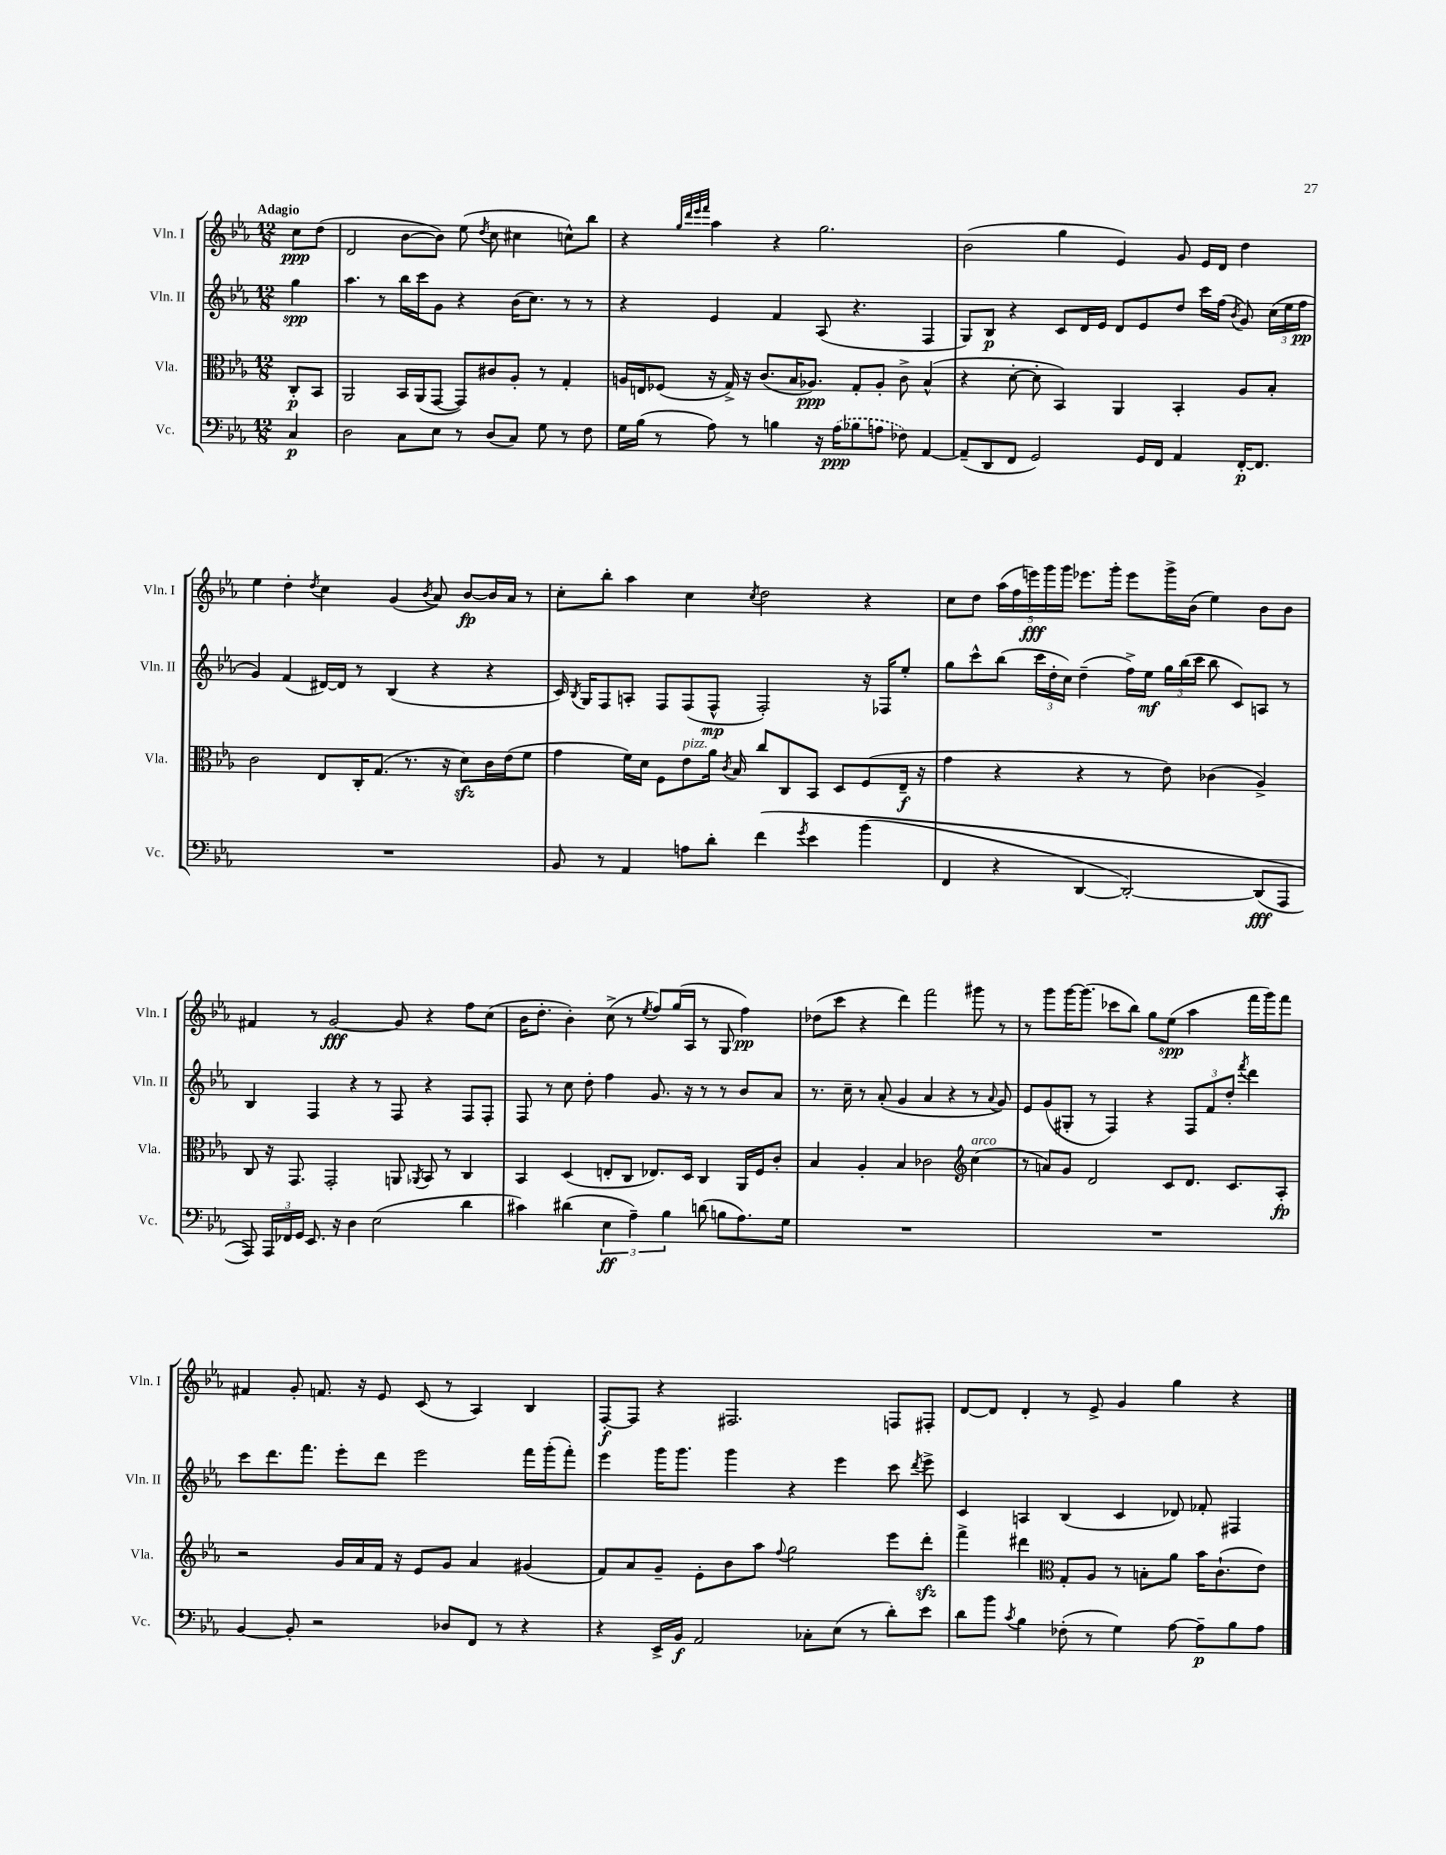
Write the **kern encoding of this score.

**kern	**dynam	**kern	**dynam	**kern	**dynam	**kern	**dynam
*part4	*part4	*part3	*part3	*part2	*part2	*part1	*part1
*staff4	*staff4	*staff3	*staff3	*staff2	*staff2	*staff1	*staff1
*I"Vc.	*	*I"Vla.	*	*I"Vln. II	*	*I"Vln. I	*
*I'Vc.	*	*I'Vla.	*	*I'Vln. II	*	*I'Vln. I	*
*clefF4	*	*clefC3	*	*clefG2	*	*clefG2	*
*k[b-e-a-]	*	*k[b-e-a-]	*	*k[b-e-a-]	*	*k[b-e-a-]	*
*M12/8	*	*M12/8	*	*M12/8	*	*M12/8	*
=	=	=	=	=	=	=	=
!	!	!	!	!	!	!LO:TX:a:B:t=Adagio	!
4C/	p	8C'/L	p	4gg\	spp	8cc\L	ppp
.	.	8BB-/J	.	.	.	(8dd\J	.
=1	=1	=1	=1	=1	=1	=1	=1
2D\	.	2AA-/	.	4.aa-\	.	2d/	.
.	.	.	.	8r	.	.	.
8C\L	.	16BB-/LL	.	16bb-\LL	.	[8b-\L	.
.	.	(16AA-/J	.	16ccc\J	.	.	.
8E-\J	.	[8GG/J	.	8g\J	.	8b-\J])	.
8r	.	8GG/L])	.	4r	.	(8ee-\	.
.	.	.	.	.	.	8qdd/	.
(8D/L	.	8c#X/	.	.	.	8cc\	.
8C/J)	.	8A-'/J	.	(16b-\KL	.	4cc#X\	.
.	.	.	.	8.cc\J)	.	.	.
8G\	.	8r	.	.	.	.	.
8r	.	4G'/	.	8r	.	8ccn^^\L)	.
8F\	.	.	.	8r	.	8bb-\J	.
=2	=2	=2	=2	=2	=2	=2	=2
16G\LL	.	16An/LL	.	4r	.	4r	.
(16B-\JJ	.	16En/J	.	.	.	.	.
8r	.	(8F-X/J	.	.	.	.	.
.	.	.	.	.	.	32qqgg/LLL	.
.	.	.	.	.	.	32qqddd/	.
.	.	.	.	.	.	32qqeee-/	.
.	.	.	.	.	.	32qqfff/JJJ	.
8A-\)	.	16r	.	4e-/	.	4aa-\	.
.	.	16G^/)	.	.	.	.	.
8r	.	16r	.	.	.	.	.
.	.	(8.c/L	.	.	.	.	.
4Bn\	.	.	.	4f/	.	4r	.
.	.	16B-/K	.	.	.	.	.
.	.	8.A-X/J)	ppp	.	.	.	.
16r	.	.	.	(8A-/	.	2.gg\	.
(16A-\KL	ppp	.	.	.	.	.	.
8B-X\	.	8G'/L	.	4.r	.	.	.
8An\J	.	8A-'/J	.	.	.	.	.
8F-X\)	.	8c^\	.	.	.	.	.
[4AA-/	.	(4B-^^/	.	4F/	.	.	.
=3	=3	=3	=3	=3	=3	=3	=3
(8AA-~/L]	.	4r	.	8G/L)	.	(2b-\	.
8DD/	.	.	.	8B-/J	p	.	.
8FF/J	.	[8d'\	.	4r	.	.	.
2GG/)	.	8d'\]	.	.	.	.	.
.	.	4BB-/)	.	8c/L	.	4gg\	.
.	.	.	.	16d/L	.	.	.
.	.	.	.	16e-/JJ	.	.	.
.	.	4AA-/	.	8d/L	.	4e-/)	.
16GG/LL	.	.	.	8e-/	.	.	.
16FF/JJ	.	.	.	.	.	.	.
4AA-/	.	4BB-'/	.	8dd/J	.	8g/	.
.	.	.	.	16ccc\LL	.	16e-/LL	.
.	.	.	.	(16ff\JJ	.	16d/JJ	.
.	.	.	.	8qb-/	.	.	.
[16FF'/KL	p	8A-/L	.	8g/)	.	4dd\	.
8.FF/J]	.	.	.	.	.	.	.
.	.	8B-'/J	.	(24cc\LL	.	.	.
.	.	.	.	24ee-\	.	.	.
.	.	.	.	24ff\JJ	pp	.	.
!!LO:LB:g=z
=4	=4	=4	=4	=4	=4	=4	=4
1.r	.	2c\	.	4g/)	.	4ee-\	.
.	.	.	.	(4f/	.	4dd'\	.
.	.	.	.	.	.	8qdd/	.
.	.	8E-/L	.	[16d#X/LL)	.	4cc\	.
.	.	.	.	16d#/JJ]	.	.	.
.	.	16C'/K	.	8r	.	.	.
.	.	(8.G/J	.	.	.	.	.
.	.	.	.	(4B-/	.	(4g/	.
.	.	8.r	.	.	.	.	.
.	.	.	.	.	.	8qb-/	.
.	.	.	.	4r	.	8a-/)	.
.	.	16r	.	.	.	.	.
.	.	8dzz\L)	.	.	.	[8b-/L	fp
.	.	16c\L	.	4r	.	16b-/L]	.
.	.	(16e-\J	.	.	.	16a-/JJ	.
.	.	8f\J	.	.	.	8r	.
=5	=5	=5	=5	=5	=5	=5	=5
8BB-/	.	4g\	.	16c/)	.	8cc'\L	.
.	.	.	.	8qB-/	.	.	.
.	.	.	.	16G/KL	.	.	.
8r	.	.	.	8F/	.	8bb-'\J	.
4AA-/	.	16f\LL)	.	8An'/J	.	4aa-\	.
.	.	16d\JJ	.	.	.	.	.
.	.	8F\L	.	8F/L	.	.	.
!	!	!LO:TX:a:i:t=pizz.	!	!	!	!	!
8An\L	.	8e-\	.	(8F/	.	4cc\	.
8d'\J	.	16a-\Jk	.	8F^^/J	mp	.	.
.	.	8qc/	.	.	.	.	.
.	.	16B-/	.	.	.	.	.
.	.	.	.	.	.	8qcc/	.
(4f\	.	8cc/L	.	2F'/)	.	2dd\	.
.	.	8C/	.	.	.	.	.
8qg/	.	.	.	.	.	.	.
4e-\	.	8BB-/J	.	.	.	.	.
.	.	8D/L	.	.	.	.	.
(4b-\	.	(8F/	.	16r	.	4r	.
.	.	.	.	16F-X/KL	.	.	.
.	.	16E-~/Jk	f	8ee-'/J	.	.	.
.	.	16r	.	.	.	.	.
=6	=6	=6	=6	=6	=6	=6	=6
4FF/	.	4g\	.	8gg\L	.	8cc\L	.
.	.	.	.	8ccc^^\	.	8dd\J	.
4r	.	4r	.	(8bb-\J	.	(20aa-\LL	.
.	.	.	.	.	.	20ff\	.
.	.	.	.	.	.	20eeen\)	fff
.	.	.	.	24ccc\LL	.	.	.
.	.	.	.	.	.	20ggg\	.
.	.	.	.	24dd'\	.	.	.
.	.	.	.	.	.	20ggg\JJ	.
.	.	.	.	24cc\JJ)	.	.	.
[4DD/	.	4r	.	(4dd~\	.	8.eee-X\L	.
.	.	.	.	.	.	16ggg'\Jk	.
2DD'/_)	.	8r	.	16ff^\LL)	.	8eee-\L	.
.	.	.	.	16ee-\JJ	mf	.	.
.	.	8e-\)	.	24gg\LL	.	16ggg^\L	.
.	.	.	.	(24bb-\	.	.	.
.	.	.	.	.	.	(16b-\JJ	.
.	.	.	.	24ccc\JJ	.	.	.
.	.	(4c-X\	.	8bb-\	.	4ee-\)	.
.	.	.	.	8c/L)	.	.	.
(8DD/L]	fff	4A-^/)	.	8An/J	.	8b-\L	.
8AAA-/J	.	.	.	8r	.	8b-\J	.
!!LO:LB:g=z
=7	=7	=7	=7	=7	=7	=7	=7
8AAA-/))	.	8C/	.	4B-/	.	4f#X/	.
24AAA-/LL	.	16r	.	.	.	.	.
24FF-X/	.	.	.	.	.	.	.
.	.	8.GG/	.	.	.	.	.
24GG/JJ	.	.	.	.	.	.	.
8.EE-/	.	.	.	4F/	.	8r	.
.	.	2GG'/	.	.	.	[2g/	fff
16r	.	.	.	.	.	.	.
4D\	.	.	.	4r	.	.	.
(2E-\	.	.	.	8r	.	.	.
.	.	8AAn/	.	8F/	.	8g/]	.
.	.	8qAA-X/	.	.	.	.	.
.	.	8BB-/	.	4r	.	4r	.
.	.	8r	.	.	.	.	.
4d\	.	4C/	.	8F/L	.	8ff\L	.
.	.	.	.	8F'/J	.	(8cc\J	.
=8	=8	=8	=8	=8	=8	=8	=8
4c#X\)	.	4BB-/	.	8F/	.	16b-\KL	.
.	.	.	.	.	.	8.dd'\J	.
.	.	.	.	8r	.	.	.
(4d#X\	.	(4D/	.	8cc\	.	4b-'\)	.
.	.	.	.	8dd'\	.	.	.
6E-\	ff	8En'/L	.	4ff\	.	(8cc^\	.
.	.	8C/J	.	.	.	8r	.
6A-~\)	.	.	.	.	.	.	.
.	.	.	.	.	.	8qee-/	.
.	.	8.E-X/L)	.	8.g/	.	8ff/L)	.
6B-\	.	.	.	.	.	.	.
.	.	.	.	.	.	(16gg/L	.
.	.	16D/Jk	.	16r	.	16A-/JJ	.
(8dn\	.	4C/	.	8r	.	8r	.
8Bn\L	.	.	.	8r	.	8G/	.
8.A-\)	.	16AA-/LL	.	8b-/L	.	4ff\)	pp
.	.	16F/J	.	.	.	.	.
.	.	8c'/J	.	8a-/J	.	.	.
16G\Jk	.	.	.	.	.	.	.
=9	=9	=9	=9	=9	=9	=9	=9
1.r	.	4B-/	.	8.r	.	(8dd-X\L	.
.	.	.	.	.	.	8ccc\J	.
.	.	.	.	16cc~\	.	.	.
.	.	4A-'/	.	8r	.	4r	.
.	.	.	.	(8a-'/	.	.	.
.	.	4B-/	.	4g/	.	4ddd\)	.
.	.	2c-X\	.	4a-/	.	2fff\	.
.	.	.	.	4r	.	.	.
*	*	*clefG2	*	*	*	*	*
!	!	!LO:TX:a:i:t=arco	!	!	!	!	!
.	.	(4cc\	.	8r	.	8ggg#X\	.
.	.	.	.	8qqa-/	.	.	.
.	.	.	.	8g/)	.	8r	.
=10	=10	=10	=10	=10	=10	=10	=10
1.r	.	8r	.	8e-/L	.	8r	.
.	.	8an/L)	.	(8g/	.	8ggg\L	.
.	.	8g/J	.	8G#X'/J	.	[16ggg\K	.
.	.	.	.	.	.	(8.ggg\J]	.
.	.	2d/	.	8r	.	.	.
.	.	.	.	4F/)	.	8ccc-X\L	.
.	.	.	.	.	.	8bb-\J)	.
.	.	.	.	4r	.	8gg\L	.
.	.	8c/L	.	.	.	(8ee-\J	spp
.	.	8.d/J	.	12F/L	.	4aa-\	.
.	.	.	.	12f/	.	.	.
.	.	.	.	12dd'/J	.	.	.
.	.	8.c/L	.	.	.	.	.
.	.	.	.	8qfff/	.	.	.
.	.	.	.	4ddd\	.	16fff\LL	.
.	.	.	.	.	.	16ggg\J)	.
.	.	8A-'/J	fp	.	.	8fff\J	.
!!LO:LB:g=z
=11	=11	=11	=11	=11	=11	=11	=11
[4BB-/	.	2r	.	8ccc\L	.	4f#X/	.
.	.	.	.	8.ddd\	.	.	.
8BB-'/]	.	.	.	.	.	8g'/	.
.	.	.	.	8.fff\J	.	.	.
2r	.	.	.	.	.	8.fn/	.
.	.	16g/LL	.	8eee-'\L	.	.	.
.	.	16a-/	.	.	.	16r	.
.	.	16f/JJ	.	8ddd\J	.	8e-/	.
.	.	16r	.	.	.	.	.
.	.	8e-/L	.	2eee-\	.	(8c/	.
8D-X/L	.	8g/J	.	.	.	8r	.
8FF/J	.	4a-/	.	.	.	4A-/)	.
8r	.	.	.	.	.	.	.
4r	.	(4g#X/	.	16fff\LL	.	4B-/	.
.	.	.	.	(16ggg'\J	.	.	.
.	.	.	.	8fff'\J)	.	.	.
=12	=12	=12	=12	=12	=12	=12	=12
4r	.	8f/L)	.	4eee-\	.	[8F'/L	f
.	.	8a-/	.	.	.	8F/J]	.
16EE-^/LL	.	8g~/J	.	16ggg\KL	.	4r	.
16BB-/JJ	f	.	.	8.ggg\J	.	.	.
2AA-/	.	8e-'\L	.	.	.	.	.
.	.	8b-\	.	4ggg\	.	2.F#X/	.
.	.	8aa-\J	.	.	.	.	.
.	.	8qqff/	.	.	.	.	.
.	.	2gg\	.	4r	.	.	.
8C-X'\L	.	.	.	.	.	.	.
(8E-\J	.	.	.	4eee-\	.	.	.
8r	.	.	.	.	.	.	.
8d'\L)	.	8eee-\L	.	8ccc\	.	8Fn/L	.
.	.	.	.	8qddd/	.	.	.
8e-\J	.	8dddzz'\J	.	8eee-^\	.	8F#X'/J	.
=13	=13	=13	=13	=13	=13	=13	=13
8d\L	.	4fff^\	.	4c/	.	[8d/L	.
8b-\J	.	.	.	.	.	8d/J]	.
8qc/	.	.	.	.	.	.	.
4B-\	.	4ddd#X\	.	4An/	.	4d'/	.
*	*	*clefC3	*	*	*	*	*
(8F-X'\	.	8G'/L	.	(4B-/	.	8r	.
8r	.	8A-/J	.	.	.	8e-^/	.
4G\)	.	8r	.	4c/	.	4g/	.
.	.	8Bn'\L	.	.	.	.	.
[8A-\	.	8a-\J	.	8d-X/)	.	4gg\	.
8A-~\L]	p	16b-\KL	.	8f-X'/	.	.	.
.	.	(8.c`\	.	.	.	.	.
8B-\	.	.	.	4F#X/	.	4r	.
8A-\J	.	8e-\J)	.	.	.	.	.
==	==	==	==	==	==	==	==
*-	*-	*-	*-	*-	*-	*-	*-
